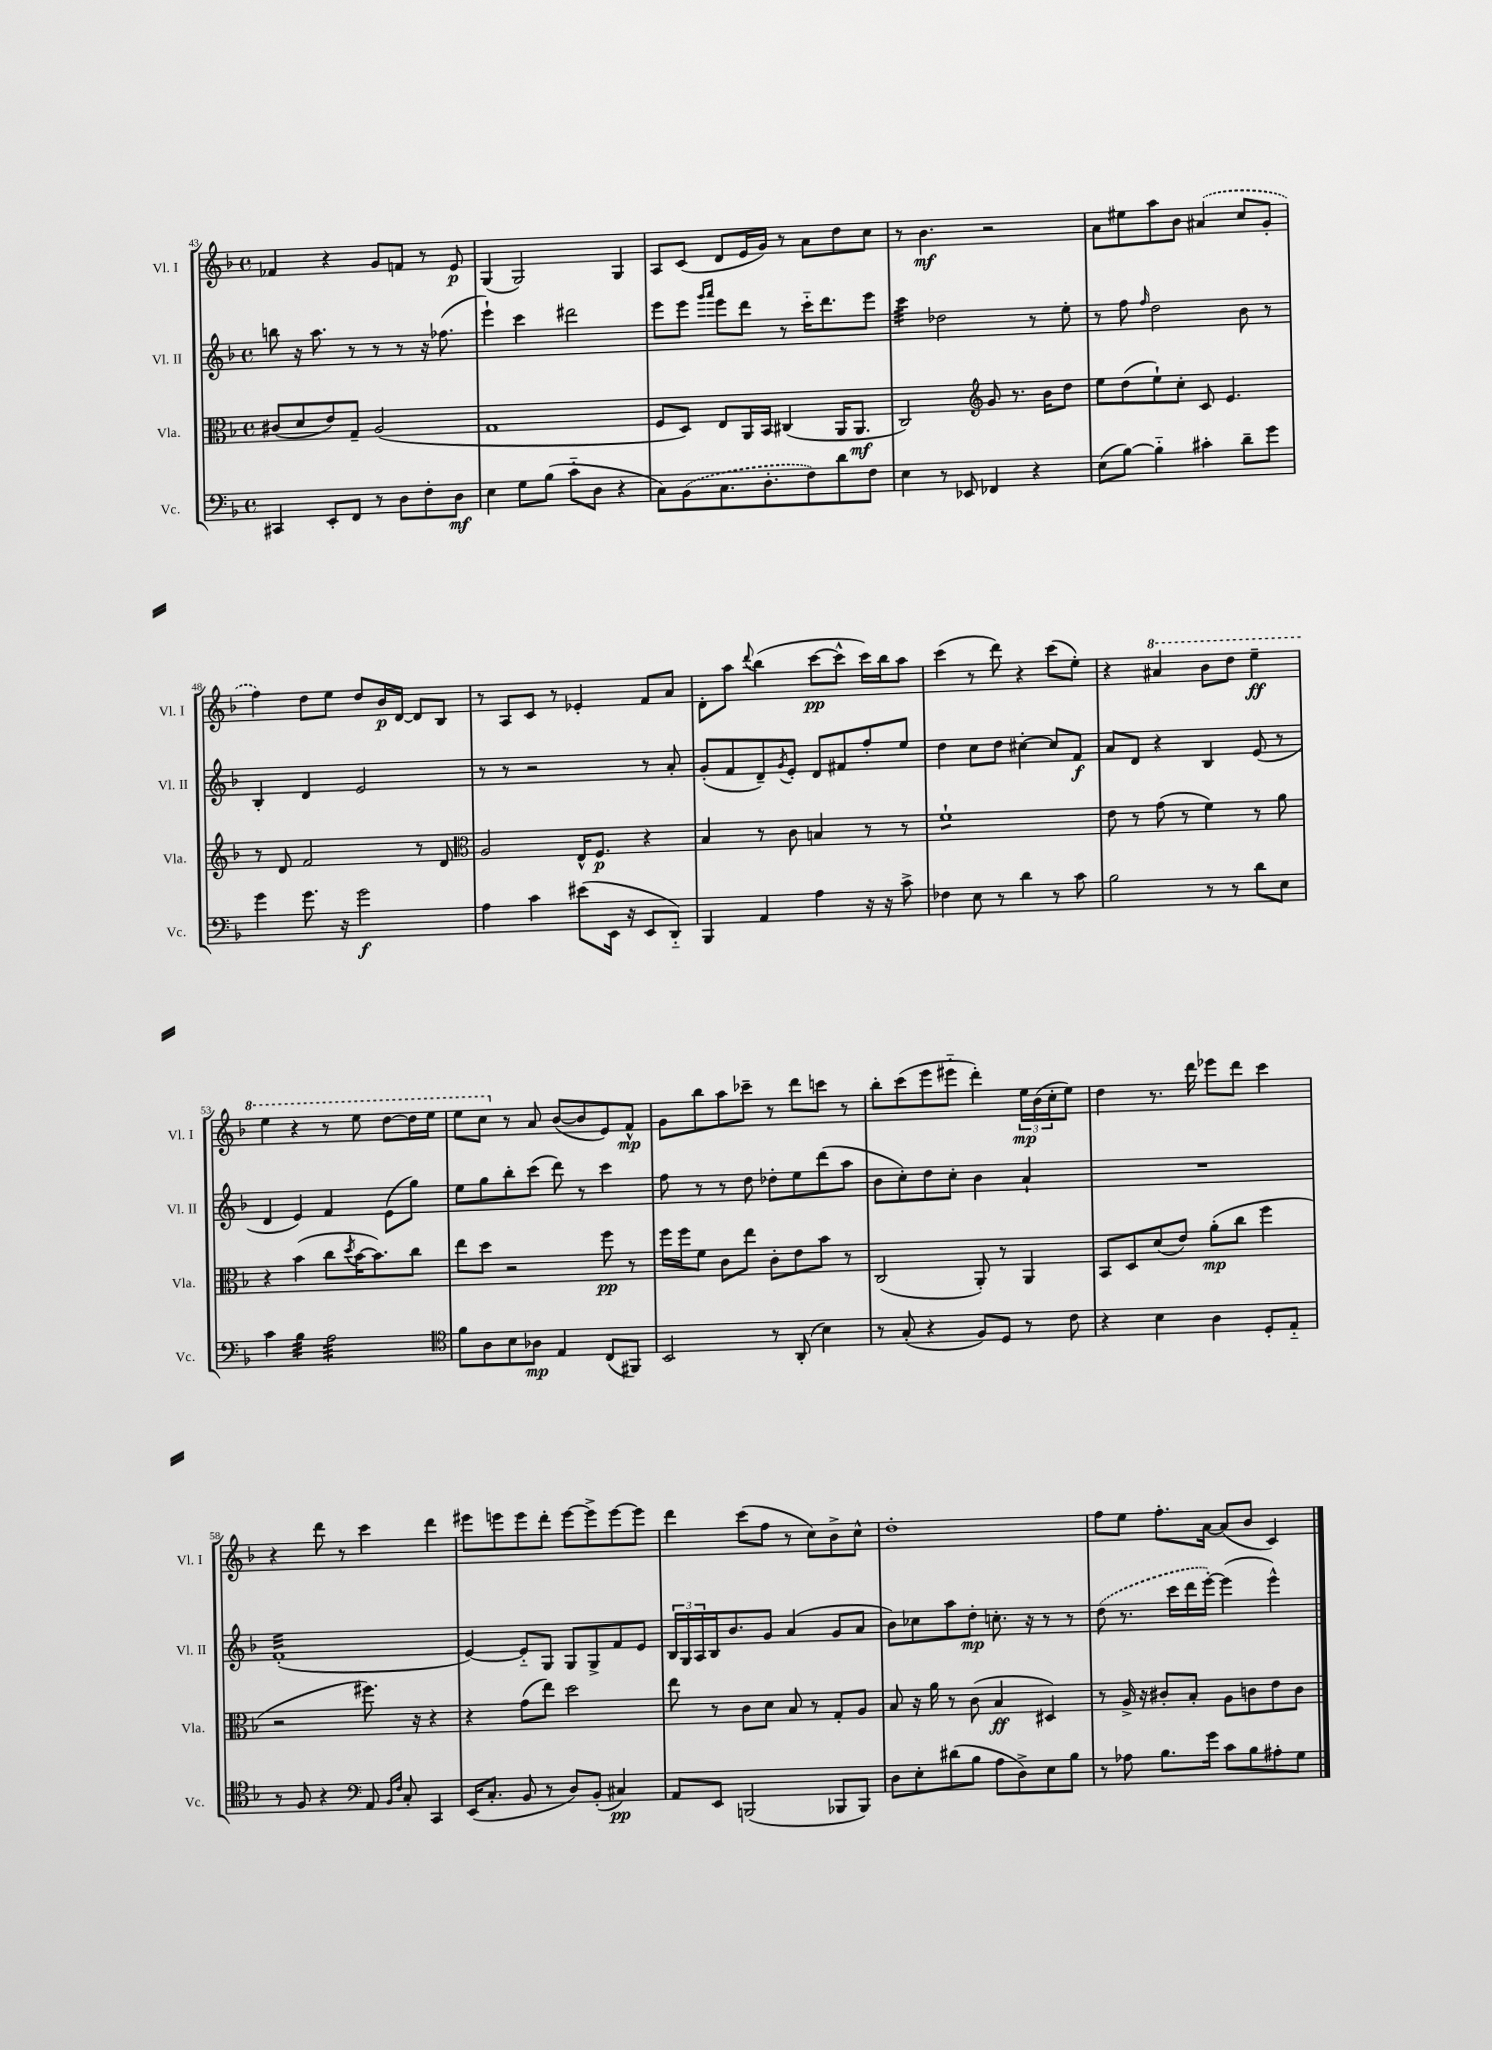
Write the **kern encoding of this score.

**kern	**kern	**kern	**kern
*staff4	*staff3	*staff2	*staff1
*clefF4	*clefC3	*clefG2	*clefG2
*k[b-]	*k[b-]	*k[b-]	*k[b-]
*M4/4	*M4/4	*M4/4	*M4/4
*met(c)	*met(c)	*met(c)	*met(c)
4CC#/	(8c#/L	8bb\	4f-/
.	8d/	16r	.
.	.	8.aa\	.
8EE'/L	8e/)	.	4r
8FF/J	8G~/J	8r	.
8r	(2A/	8r	8g/L
8D\L	.	8r	8f/J
8F'\	.	16r	8r
.	.	(8.ff-\	.
8D\J	.	.	8e/
=	=	=	=
4E\	1G	4eee`\)	(4G/
8G\L	.	4ccc\	2G/)
(8B-\J	.	.	.
8c'~\L	.	2ddd#\	.
8D\J	.	.	.
4r	.	.	4G/
=	=	=	=
8C\L)	8F/L	8eee\L	8A/L
(8BB-\	8D/J)	8eee\J	(8c/J
.	.	16qqggg/LL	.
.	.	16qqaaa/JJ	.
8.C\	8E/L	8eee\L	8d/L
.	16AA/L	8ddd\J	16e/L
8.D'\	16BB-/JJ	.	16g/JJ)
.	(4C#/	8r	8r
8F\)	.	16ccc'~\LK	8a\L
.	.	8.ddd\	.
8d\	16AA/LK	.	8dd\
.	8.AA/J	.	.
8F\J	.	8eee\J	8cc\J
=	=	=	=
4E\	2C/)	4ccc\	8r
.	.	.	4.b-\
8r	.	2dd-\	.
8EE-/	.	.	.
*	*clefG2	*	*
4FF-/	8g/	.	2r
.	8.r	.	.
4r	.	8r	.
.	16b-\LK	.	.
.	8dd\J	8ee'\	.
=	=	=	=
(8E\L	8ee\L	8r	8a\L
[8B-\J)	(8dd\	8ff\	8ee#\
.	.	16qqff/	.
4B-'~\]	8ee`\)	2dd\	8aa\
.	8cc'\J	.	8b-\J
4c#'\	8c/	.	(4a#/
.	4.e/	.	.
8d~\L	.	8b-\	8cc/L
8g\J	.	8r	8g'/J
=	=	=	=
4g\	8r	4B-'/	4ff\)
.	8d/	.	.
8.g\	2f/	4d/	8dd\L
.	.	.	8ee\J
16r	.	.	.
2g\	.	2e/	8dd/L
.	.	.	16b-/L
.	.	.	[16d/JJ
.	8r	.	8d/]L
.	8d/	.	8B-/J
=	=	=	=
*	*clefC3	*	*
4A\	2A/	8r	8r
.	.	8r	8A/L
4c\	.	2r	8c/J
.	.	.	8r
(8e#\L	16E^^/LK	.	4e-'/
.	8.F/J	.	.
16EE\Jk	.	.	.
16r	.	.	.
8EE/L	4r	8r	8f/L
8DD'~/J)	.	8a'/	8a/J
=	=	=	=
4BBB-/	4B-/	(8g'/L	8d'\L
.	.	8f/	8aa\J
.	.	.	8qqddd/
4AA/	8r	8d~/)	(4bb-\
.	.	8qg/	.
.	8c\	8e'/J	.
4A\	4B/	8d/L	[8ccc\L
.	.	8f#/	8ccc^^\]J
16r	8r	8ff'/	16ccc\LL)
16r	.	.	16bb-\J
8c^\	8r	8ee/J	8aa\J
=	=	=	=
4F-\	1f`	4dd\	(4ccc\
8E\	.	8cc\L	8r
8r	.	8dd\J	8ddd\)
4d\	.	[4cc#'\	4r
8r	.	8cc#/]L	(8ccc\L
8c\	.	8f/J	8ee'\J)
=	=	=	=
2B-\	8e\	8a/L	4r
.	8r	8d/J	.
.	(8g\	4r	4aa#/
.	8r	.	.
8r	4f\)	4B-/	8bb-\L
8r	.	.	8ddd\J
8d\L	8r	(8e/	4eee~\
8E\J	8a\	8r	.
=	=	=	=
4c\	4r	4d/	4eee\
4B-\	(4b-\	4e/)	4r
2A\	8cc\L	4f/	8r
.	8qdd/	.	.
.	[16b-\K	.	8eee\
.	8.b-\])	.	.
.	.	(8e\L	[8ddd\L
.	8cc\J	8gg\J)	16ddd\]L
.	.	.	16eee\JJ
=	=	=	=
*clefC4	*	*	*
8f\L	8ee\L	8ee\L	8eee\L
8A\	8dd\J	8gg\	8ccc\J
8B-\	2r	8bb-'\	8r
8A-\J	.	(8ccc\J	8a/
4E/	.	8ddd\)	([8b-/L
.	.	8r	8b-/]
(8C/L	8ff\	4ccc\	8e/)
8FF#/J)	8r	.	8f^^/J
=	=	=	=
2BB-/	16ff\LL	8ff\	8g\L
.	16ff\J	.	.
.	8f\J	8r	8bb-\
.	8c\L	8r	8aa\
.	8ee\J	8dd\	8ccc-~\J
8r	8c'\L	8dd-'\L	8r
(8AA'/	8e\	8ee\	8ddd\L
4B-\)	8b-\J	(8ddd\	8ccc\J
.	8r	8aa\J	8r
=	=	=	=
8r	(2C/	8b-\L	8bb-'\L
(8G'/	.	8cc'\)	(8ccc\
4r	.	8dd\	8eee\
.	.	8cc'\J	8eee#'~\J
8F/L)	8AA'/)	4b-\	4ddd'\)
8D/J	8r	.	.
8r	4AA/	4a`/	24ee\LL
.	.	.	(24b-\
.	.	.	24cc'\J
8c\	.	.	8ee\J)
=	=	=	=
4r	8BB-/L	1r	4dd\
.	8D/	.	.
4B-\	(8d/	.	8.r
.	8e/J)	.	.
.	.	.	16ddd\
4A\	(8a'\L	.	8eee-\L
.	8cc\J	.	8ddd\J
8D'/L	4ff\	.	4ccc\
8E'~/J	.	.	.
=	=	=	=
8r	2r	(1f'	4r
8F/	.	.	.
4r	.	.	8ddd\
.	.	.	8r
*clefF4	*	*	*
8AA/	8.ff#\)	.	4ccc\
16qqBB-/LL	.	.	.
16qqF/JJ	.	.	.
8C'/	.	.	.
.	16r	.	.
4CC/	4r	.	4ddd\
=	=	=	=
(16EE/LK	4r	[4e/)	8eee#\L
8.C'/J	.	.	.
.	.	.	8eee\
8BB-/	(8g\L	8e'~/]L	8eee\
8r	8ee\J)	8G/J	8ddd'\J
8D/L)	2dd\	8G/L	[8eee\L
(8BB-'/J	.	8G^/	8eee^\]
4C#/)	.	8f/	[8eee\
.	.	8e/J	8eee\]J
=	=	=	=
8AA/L	8ee\	24B-/LL	4ddd\
.	.	24G/	.
.	.	24A/	.
8EE/J	8r	16B-/J	.
.	.	8.b-/	.
(2BBB/	8c\L	.	(8ccc\L
.	8d\J	8g/J	8ff\J
.	8B-/	(4a/	8r
.	8r	.	8cc\L)
8BBB-/L	8G'/L	8g/L	8b-^\
8BBB-/J)	8A/J	8a/J	8cc^^\J
=	=	=	=
8D\L	8B-/	8b-\L)	1dd'
8E'\	16r	8cc-\	.
.	16a\	.	.
(8d#\	8r	8aa\	.
8B-\J	(8c\	8dd'\J	.
8A\L	4B-/	8.cc'\	.
8D^\)	.	.	.
.	.	16r	.
8E\	4D#/)	8r	.
8B-\J	.	8r	.
=	=	=	=
8r	8r	(8dd\	8ff\L
8A-\	16A^/	8.r	8ee\J
.	16r	.	.
8.B-\L	8c#'/L	.	8.ff'\L
.	.	16ccc\LL	.
.	8B-'/J	16ddd\	.
16g\Jk	.	[16eee'\JJ)	[16a\Jk
8c\L	8A\L	(4eee\]	(8a/]L
8B-\	8c\	.	8b-/J
8A#'\	8e\	4eee^^\)	4c/)
8G\J	8c\J	.	.
==	==	==	==
*-	*-	*-	*-
